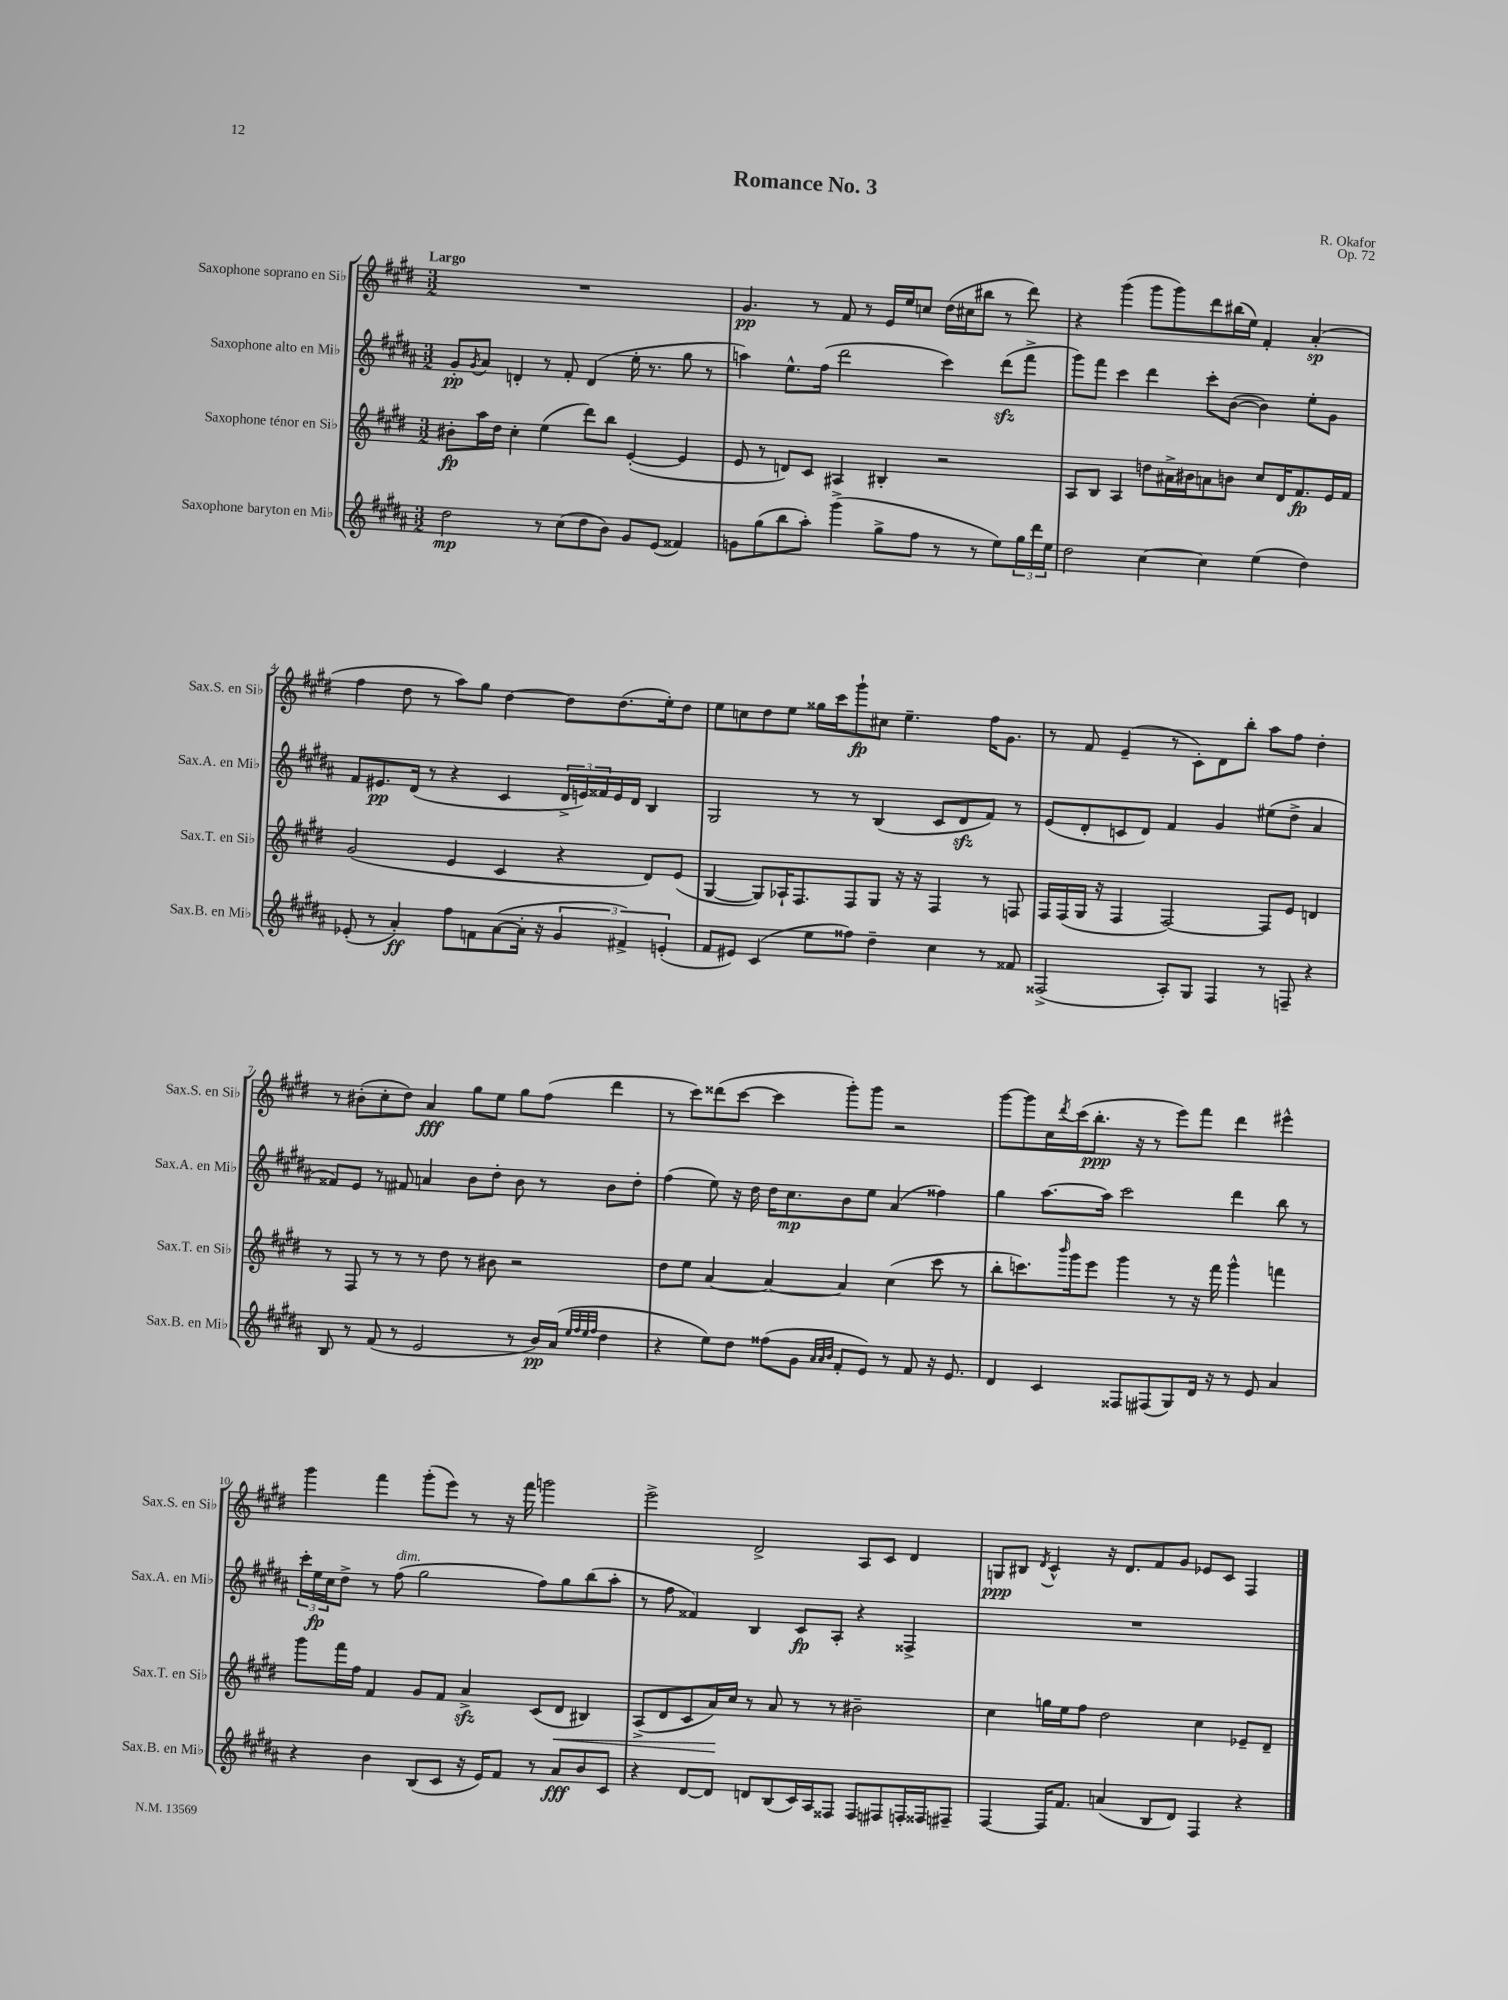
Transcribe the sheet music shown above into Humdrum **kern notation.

**kern	**dynam	**kern	**dynam	**kern	**dynam	**kern	**dynam
*part4	*part4	*part3	*part3	*part2	*part2	*part1	*part1
*staff4	*staff4	*staff3	*staff3	*staff2	*staff2	*staff1	*staff1
*I"Saxophone baryton en Mi♭	*	*I"Saxophone ténor en Si♭	*	*I"Saxophone alto en Mi♭	*	*I"Saxophone soprano en Si♭	*
*I'Sax.B. en Mi♭	*	*I'Sax.T. en Si♭	*	*I'Sax.A. en Mi♭	*	*I'Sax.S. en Si♭	*
*clefG2	*	*clefG2	*	*clefG2	*	*clefG2	*
*k[f#c#g#d#a#]	*	*k[f#c#g#d#]	*	*k[f#c#g#d#a#]	*	*k[f#c#g#d#]	*
*M3/2	*	*M3/2	*	*M3/2	*	*M3/2	*
=1	=1	=1	=1	=1	=1	=1	=1
!	!	!	!	!	!	!LO:TX:a:B:t=Largo	!
2dd#\	mp	8b#X'\L	fp	8g#'/L	pp	1.r	.
.	.	.	.	8qg#/	.	.	.
.	.	16aa\L	.	8a#/J	.	.	.
.	.	16dd#\JJ	.	.	.	.	.
.	.	4cc#'\	.	4dn'/	.	.	.
8r	.	(4ee\	.	8r	.	.	.
(8cc#\L	.	.	.	8f#'/	.	.	.
8dd#\	.	8ddd#\L)	.	(4d/	.	.	.
8b\J)	.	8bb\J	.	.	.	.	.
8g#/L	.	([4e'/	.	16ee'\	.	.	.
.	.	.	.	8.r	.	.	.
(8e/J	.	.	.	.	.	.	.
4f##X/)	.	4e/]	.	8gg#\	.	.	.
.	.	.	.	8r	.	.	.
=2	=2	=2	=2	=2	=2	=2	=2
8gn\L	.	8e/	.	4aan\)	.	4.g#/	pp
(8gg#\	.	8r	.	.	.	.	.
8bb\	.	8dn/L)	.	8.ee^^\L	.	.	.
8aa#'\J)	.	8c#/J	.	.	.	8r	.
.	.	.	.	(16ff#\Jk	.	.	.
(4ggg#^\	.	4A#X/	.	2ddd#\	.	8f#/	.
.	.	.	.	.	.	8r	.
8gg#^\L	.	4B#X'/	.	.	.	16e/LL	.
.	.	.	.	.	.	16ee/J	.
8ff#\J	.	.	.	.	.	8ccn/J	.
8r	.	2r	.	4ccc#\)	.	(16dd#\LL	.
.	.	.	.	.	.	16cc#X\J	.
8r	.	.	.	.	.	8bb#X\J	.
8ee\L)	.	.	.	(8ddd#zz\L	.	8r	.
24gg#\L	.	.	.	8fff#^\J	.	8ddd#\)	.
24ddd#\	.	.	.	.	.	.	.
24ee\JJ	.	.	.	.	.	.	.
=3	=3	=3	=3	=3	=3	=3	=3
2dd#\	.	8A/L	.	8ggg#\L)	.	4r	.
.	.	8B/J	.	8fff#\J	.	.	.
.	.	4A/	.	4ccc#\	.	(4ggg#\	.
[4cc#\	.	8ddn\L	.	4ddd#\	.	8ggg#\L	.
.	.	16a#X^\L	.	.	.	8ggg#\)	.
.	.	16b#X\J	.	.	.	.	.
4cc#\]	.	8an\	.	8ccc#'\L	.	8ddd#\	.
.	.	8bn\J	.	([8b\J	.	(16bb#X\L	.
.	.	.	.	.	.	16ee\JJ)	.
(4ee\	.	8cc#/L	.	4b\])	.	4f#'/	.
.	.	16d#/K	.	.	.	.	.
.	.	8.f#/	fp	.	.	.	.
4dd#\)	.	.	.	8ee'\L	.	(4a'/	sp
.	.	16e/L	.	8g#\J	.	.	.
.	.	16f#/JJ	.	.	.	.	.
!!LO:LB:g=z
=4	=4	=4	=4	=4	=4	=4	=4
(8e-X'/	.	(2g#/	.	8f#/L	.	4ff#\	.
8r	.	.	.	8.e#X/	pp	.	.
4a#'/)	ff	.	.	.	.	8dd#\	.
.	.	.	.	(16d#/Jk	.	.	.
.	.	.	.	8r	.	8r	.
8ff#\L	.	4e/	.	4r	.	8aa\L)	.
8fn\	.	.	.	.	.	8gg#\J	.
([8a#\	.	4c#/	.	4c#/	.	[4dd#\	.
16a#'\Jk]	.	.	.	.	.	.	.
16r	.	.	.	.	.	.	.
6g#/	.	4r	.	24d#^/LL	.	8dd#\L]	.
.	.	.	.	24en/)	.	.	.
.	.	.	.	24f##X/	.	.	.
.	.	.	.	16e/	.	(8.dd#\	.
6f#X^/)	.	.	.	.	.	.	.
.	.	.	.	16d#/JJ	.	.	.
.	.	8d#/L)	.	4B/	.	.	.
.	.	.	.	.	.	16ee'\k)	.
(6en'/	.	.	.	.	.	.	.
.	.	(8e/J	.	.	.	8dd#\J	.
=5	=5	=5	=5	=5	=5	=5	=5
8f#/L	.	[4G#/	.	2G#/	.	8ee\L	.
8e#X/J)	.	.	.	.	.	8ccn\	.
(4c#/	.	8G#/L])	.	.	.	8dd#\	.
.	.	16A-X`/K	.	.	.	8ee\J	.
.	.	8.F#/	.	.	.	.	.
8ee\L	.	.	.	8r	.	16gg##X\LL	.
.	.	.	.	.	.	16ccc#\J	.
8ff##X\J)	.	8F#/	.	8r	.	8ggg#`\	fp
4dd#~\	.	8G#/J	.	(4B/	.	8cc#X\J	.
.	.	16r	.	.	.	4.ee~\	.
.	.	16r	.	.	.	.	.
4cc#\	.	4F#/	.	8c#/L	.	.	.
.	.	.	.	8d#zz/	.	.	.
8r	.	8r	.	8f#/J)	.	16ff#\KL	.
.	.	.	.	.	.	8.g#\J	.
8f##X/	.	8Fn/	.	8r	.	.	.
=6	=6	=6	=6	=6	=6	=6	=6
(2F##X^/	.	16F#/LL	.	(8e/L	.	8r	.
.	.	(16F#/	.	.	.	.	.
.	.	16G#/JJ	.	8d#'/	.	8f#/	.
.	.	16r	.	.	.	.	.
.	.	4F#/	.	8cn/	.	(4e~/	.
.	.	.	.	8d#/J)	.	.	.
8A#'/L)	.	[2F#/)	.	4f#/	.	8r	.
8G#/J	.	.	.	.	.	8c#'\L)	.
4F##/	.	.	.	4g#/	.	8d#\	.
.	.	.	.	.	.	8bb'\J	.
8r	.	8F#/L]	.	(8ee#X\L	.	8aa\L	.
8Fn~/	.	8e/J	.	8dd#^\J	.	8ff#\J	.
4r	.	4dn/	.	4a#/	.	4dd#'\	.
!!LO:LB:g=z
=7	=7	=7	=7	=7	=7	=7	=7
8B/	.	8r	.	8f##X/L)	.	8r	.
8r	.	8F#/	.	8e/J	.	(8b#X'\L	.
(8f#/	.	8r	.	8r	.	8cc#'\	.
8r	.	8r	.	8f#X/	.	8dd#\J)	.
2e/	.	8r	.	4an/	.	4a/	fff
.	.	8dd#\	.	.	.	.	.
.	.	8r	.	8b\L	.	8gg#\L	.
.	.	8b#X\	.	8dd#'\J	.	8ee\J	.
8r	.	2r	.	8b\	.	8gg#\L	.
16b/LL)	pp	.	.	8r	.	(8ff#\J	.
(16a#/JJ	.	.	.	.	.	.	.
32qqee/LLL	.	.	.	.	.	.	.
32qqff#/	.	.	.	.	.	.	.
32qqee/	.	.	.	.	.	.	.
32qqff#/JJJ	.	.	.	.	.	.	.
4dd#\	.	.	.	8b\L	.	4ddd#\	.
.	.	.	.	8dd#'\J	.	.	.
=8	=8	=8	=8	=8	=8	=8	=8
4r	.	8dd#\L	.	(4ff#\	.	8r	.
.	.	8ee\J	.	.	.	8ccc#\L)	.
8ee\L)	.	[4a/	.	8ee\)	.	(8ddd##X\	.
8dd#\J	.	.	.	16r	.	[8ccc#\J	.
.	.	.	.	16dd#\	.	.	.
(8ff##X\L	.	4a/_	.	16dd#\KL	.	4ccc#\]	.
.	.	.	.	8.cc#\	mp	.	.
8g#\J	.	.	.	.	.	.	.
32qqa#/LLL	.	.	.	.	.	.	.
32qqa#/	.	.	.	.	.	.	.
32qqb/JJJ	.	.	.	.	.	.	.
8f#'/L	.	4a/]	.	8b\	.	8ggg#'\L)	.
8e/J)	.	.	.	8ee\J	.	8ggg#\J	.
8r	.	(4cc#\	.	(4a#/	.	2r	.
8f#/	.	.	.	.	.	.	.
16r	.	8ccc#\	.	4ff##X\)	.	.	.
8.e/	.	.	.	.	.	.	.
.	.	8r	.	.	.	.	.
=9	=9	=9	=9	=9	=9	=9	=9
4d#/	.	8bb'\L	.	4gg#\	.	[8ggg#\L	.
.	.	8.cccn\)	.	.	.	8ggg#\]	.
4c#/	.	.	.	[8.aa#\L	.	16cc#\L	.
.	.	16qqbbb/	.	.	.	8qddd#/	.
.	.	16ggg#\k	.	.	.	(16ccc#\J	.
.	.	8eee\J	.	.	.	8.bb'\J	ppp
.	.	.	.	16aa#\Jk]	.	.	.
8F##X/L	.	4ggg#\	.	2ccc#\	.	.	.
.	.	.	.	.	.	16r	.
(8F#X/	.	.	.	.	.	8r	.
8G#/)	.	8r	.	.	.	8eee\L)	.
16d#/Jk	.	16r	.	.	.	8fff#\J	.
16r	.	16fff#\	.	.	.	.	.
8r	.	4ggg#^^\	.	4ddd#\	.	4ddd#\	.
8e/	.	.	.	.	.	.	.
4a#/	.	4fffn\	.	8bb\	.	4eee#X^^\	.
.	.	.	.	8r	.	.	.
!!LO:LB:g=z
=10	=10	=10	=10	=10	=10	=10	=10
4r	.	8ggg#\L	.	24ccc#'\LL	.	4ggg#\	.
.	.	.	.	24ee\	fp	.	.
.	.	.	.	24cc#\J	.	.	.
.	.	16fff#\L	.	8dd#^\J	.	.	.
.	.	16ff#\JJ	.	.	.	.	.
4b\	.	4f#/	.	8r	.	4fff#\	.
!	!	!	!	!LO:TX:a:i:t=dim.	!	!	!
.	.	.	.	(8ff#\	.	.	.
(8B/L	.	8g#/L	.	2gg#\	.	(8ggg#'\L	.
8c#/J	.	8f#/J	.	.	.	8eee\J)	.
16r	.	4azz^/	.	.	.	8r	.
16e/KL)	.	.	.	.	.	.	.
8f#/J	.	.	.	.	.	16r	.
.	.	.	.	.	.	16fff#\	.
8r	.	(8c#/L	.	8ff#\L)	.	2gggn\	.
!	!	!	!LO:HP:b	!	!	!	!
8a#/L	fff	8d#/J	<	8gg#\	.	.	.
8b/	.	4B#X/)	.	(8bb\	.	.	.
8c#/J	.	.	.	8aa#'\J	.	.	.
=11	=11	=11	=11	=11	=11	=11	=11
4r	.	(8A^/L	.	8r	.	2eee^\	.
.	.	8d#/	.	8ff#\	.	.	.
[8d#/L	.	8c#/	.	4f##X/)	.	.	.
8d#/J]	.	16a/L)	.	.	.	.	.
.	.	16cc#/JJ	[	.	.	.	.
8dn/L	.	8r	.	4B/	.	2d#^/	.
(8B/	.	8a/	.	.	.	.	.
16c#/L)	.	8r	.	8c#/L	fp	.	.
16A#/J	.	.	.	.	.	.	.
8F##X/J	.	8r	.	8A#'/J	.	.	.
8F##/L	.	2b#X~\	.	4r	.	8A/L	.
8F#X/	.	.	.	.	.	8c#/J	.
16Fn'/L	.	.	.	4F##X^/	.	4d#/	.
16F##X/J	.	.	.	.	.	.	.
8F#X~/J	.	.	.	.	.	.	.
=12	=12	=12	=12	=12	=12	=12	=12
[4F#/	.	4cc#\	.	1.r	.	8Gn/L	ppp
.	.	.	.	.	.	8B#X/J	.
.	.	.	.	.	.	8qd#/	.
16F#/KL]	.	16ggn\LL	.	.	.	4c#^^/	.
8.f#/J	.	16ee\J	.	.	.	.	.
.	.	8ff#\J	.	.	.	.	.
(4an/	.	2dd#\	.	.	.	16r	.
.	.	.	.	.	.	8.d#/L	.
8B/L	.	.	.	.	.	8f#/	.
8d#/J)	.	.	.	.	.	8g#/J	.
4F#/	.	4cc#\	.	.	.	8e-X/L	.
.	.	.	.	.	.	8c#/J	.
4r	.	8e-X~/L	.	.	.	4F#/	.
.	.	8d#~/J	.	.	.	.	.
==	==	==	==	==	==	==	==
*-	*-	*-	*-	*-	*-	*-	*-
